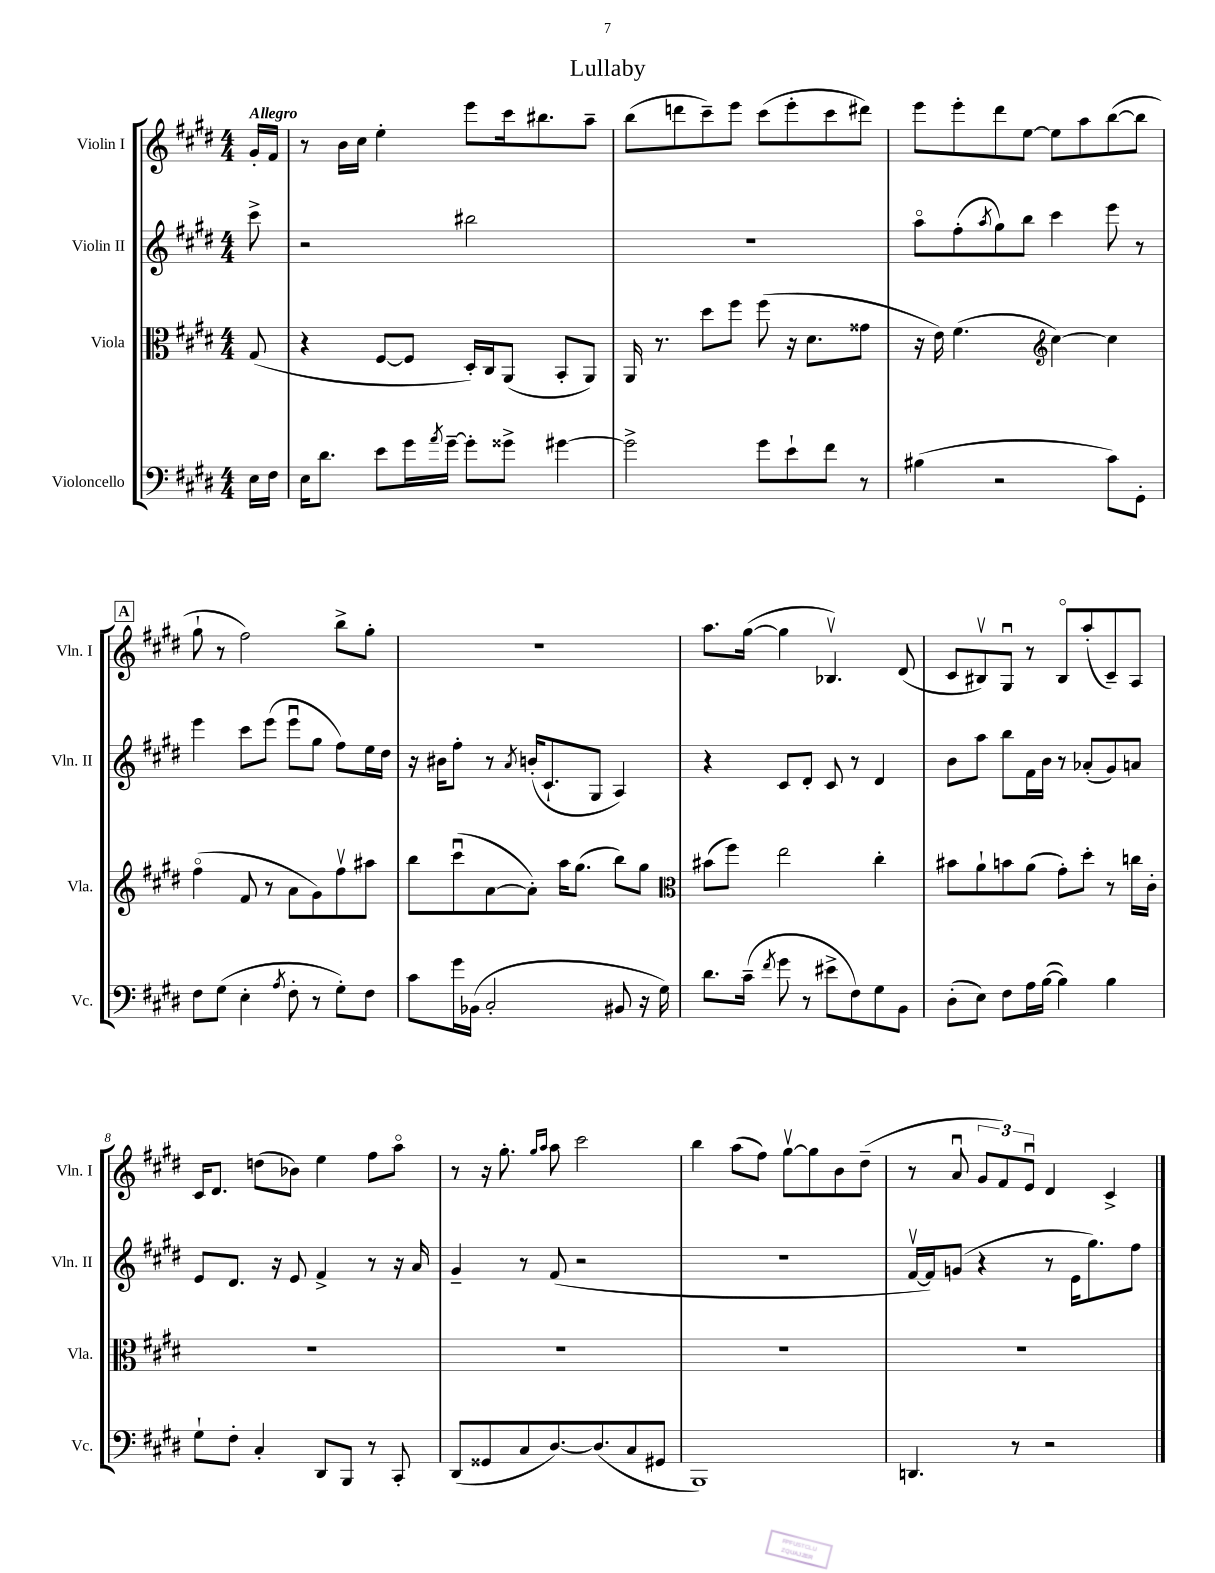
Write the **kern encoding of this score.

**kern	**kern	**kern	**kern
*part4	*part3	*part2	*part1
*staff4	*staff3	*staff2	*staff1
*I"Violoncello	*I"Viola	*I"Violin II	*I"Violin I
*I'Vc.	*I'Vla.	*I'Vln. II	*I'Vln. I
*clefF4	*clefC3	*clefG2	*clefG2
*k[f#c#g#d#]	*k[f#c#g#d#]	*k[f#c#g#d#]	*k[f#c#g#d#]
*M4/4	*M4/4	*M4/4	*M4/4
=	=	=	=
!	!	!	!LO:TX:a:B:t=Allegro
16E\LL	(8G#/	8ccc#^\	16g#'/LL
16F#\JJ	.	.	16f#/JJ
=1	=1	=1	=1
16E\KL	4r	2r	8r
8.d#\J	.	.	.
.	.	.	16b\LL
.	.	.	16cc#\JJ
8e\L	[8F#/L	.	4ee'\
16g#\L	8F#/J]	.	.
8qa/	.	.	.
[16g#~\JJ	.	.	.
8g#'\L]	16D#'/LL)	2bb#X\	8eee\L
.	16C#/J	.	.
8g##X^\J	(8AA/J	.	16ccc#\k
.	.	.	8.bb#X\
[4g#X\	8BB'/L	.	.
.	8AA/J)	.	8aa~\J
=2	=2	=2	=2
2g#^\]	16AA/	1r	(8bb\L
.	8.r	.	.
.	.	.	8dddn\
.	8dd#\L	.	8ccc#~\)
.	8ff#\J	.	8eee\J
8g#\L	(8ff#\	.	(8ccc#\L
8e`\	16r	.	8eee'\
.	8.d#\L	.	.
8f#\J	.	.	8ccc#\
8r	8g##X\J	.	8ddd#X\J)
=3	=3	=3	=3
(4B#X\	16r	8aa\L	8eee\L
.	16e\)	.	.
.	(4.f#\	(8ff#'\	8eee'\
.	.	8qaa/	.
2r	.	8gg#\)	8ddd#\
.	.	8bb\J	[8ee\J
*	*clefG2	*	*
.	[4cc#\)	4ccc#\	8ee\L]
.	.	.	8aa\
8c#\L)	4cc#\]	8eee\	([8bb\
8GG#'\J	.	8r	8bb\J]
!!LO:LB:g=z
!!LO:REH:place=s1:t=A
=4	=4	=4	=4
8F#\L	(4ff#\	4eee\	8gg#`\
(8G#\J	.	.	8r
4E'\	8f#/	8ccc#\L	2ff#\)
.	8r	(8eee\J	.
8qA/	.	.	.
8F#'\	8a\L	8eeeu\L	.
8r	8g#\)	8gg#\J	.
8G#'\L)	8ff#v\	8ff#\L)	8bb^\L
8F#\J	8aa#X\J	16ee\L	8gg#'\J
.	.	16dd#\JJ	.
=5	=5	=5	=5
8c#\L	8bb\L	16r	1r
.	.	16b#X\KL	.
16g#\L	(8ccc#u\	8ff#'\J	.
(16BB-X\JJ	.	.	.
2C#'/	[8a\	8r	.
.	.	8qa/	.
.	8a'\J])	(16bn'/KL	.
.	.	8.c#`/	.
.	16aa\KL	.	.
.	(8.gg#\J	.	.
.	.	8G#/J	.
8BB#X/	8bb\L)	4A/)	.
16r	8gg#\J	.	.
16G#\)	.	.	.
=6	=6	=6	=6
*	*clefC3	*	*
8.d#\L	(8b#X\L	4r	8.aa\L
.	8ff#\J)	.	.
(16c#~\Jk	.	.	([16gg#\Jk
8qf#/	.	.	.
8g#\	2ee\	8c#/L	4gg#\]
8r	.	8d#'/J	.
8e#X^\L	.	8c#/	4.B-Xv/)
8F#\)	.	8r	.
8G#\	4cc#'\	4d#/	.
8BB\J	.	.	(8d#/
=7	=7	=7	=7
(8D#'\L	8b#X\L	8b\L	8c#/L
8E\J)	8a`\	8aa\J	8B#Xv/)
8F#\L	8bn\	8bb\L	8G#u/J
16A\L	(8a\J	16f#\L	8r
([16B\JJ	.	16b\JJ	.
4B\])	8g#'\L)	8r	8B#/L
.	8dd#'\J	(8a-X'/L	(8aa'/
4B\	8r	8g#/)	8c#~/)
.	16ccn\LL	8an/J	8A/J
.	16c#'\JJ	.	.
!!LO:LB:g=z
=8	=8	=8	=8
8G#`\L	1r	8e/L	16c#/KL
.	.	.	8.d#/J
8F#'\J	.	8.d#/J	.
4C#'/	.	.	(8ddn\L
.	.	16r	.
.	.	8e/	8b-X\J)
8DD#/L	.	4f#^/	4ee\
8BBB/J	.	.	.
8r	.	8r	8ff#\L
8CC#'/	.	16r	8aa\J
.	.	16a/	.
=9	=9	=9	=9
(8DD#/L	1r	4g#~/	8r
8GG##X/	.	.	16r
.	.	.	8.gg#'\
8C#/	.	8r	.
.	.	.	16qqgg#/LL
.	.	.	16qqaa/JJ
[8.D#/)	.	(8f#/	8aa\
.	.	2r	2ccc#\
(8.D#/]	.	.	.
8C#/	.	.	.
8GG#X/J	.	.	.
=10	=10	=10	=10
1BBB)	1r	1r	4bb\
.	.	.	(8aa\L
.	.	.	8ff#\J)
.	.	.	[8gg#v\L
.	.	.	8gg#\]
.	.	.	8b\
.	.	.	(8dd#~\J
=11	=11	=11	=11
4.DDn/	1r	[16f#v/LL	8r
.	.	16f#/J])	.
.	.	(8gn/J	8au/
.	.	4r	12g#/L
.	.	.	12f#/)
8r	.	.	.
.	.	.	12eu/J
2r	.	8r	4d#/
.	.	16e\KL	.
.	.	8.gg#\)	.
.	.	.	4c#^/
.	.	8ff#\J	.
==	==	==	==
*-	*-	*-	*-
